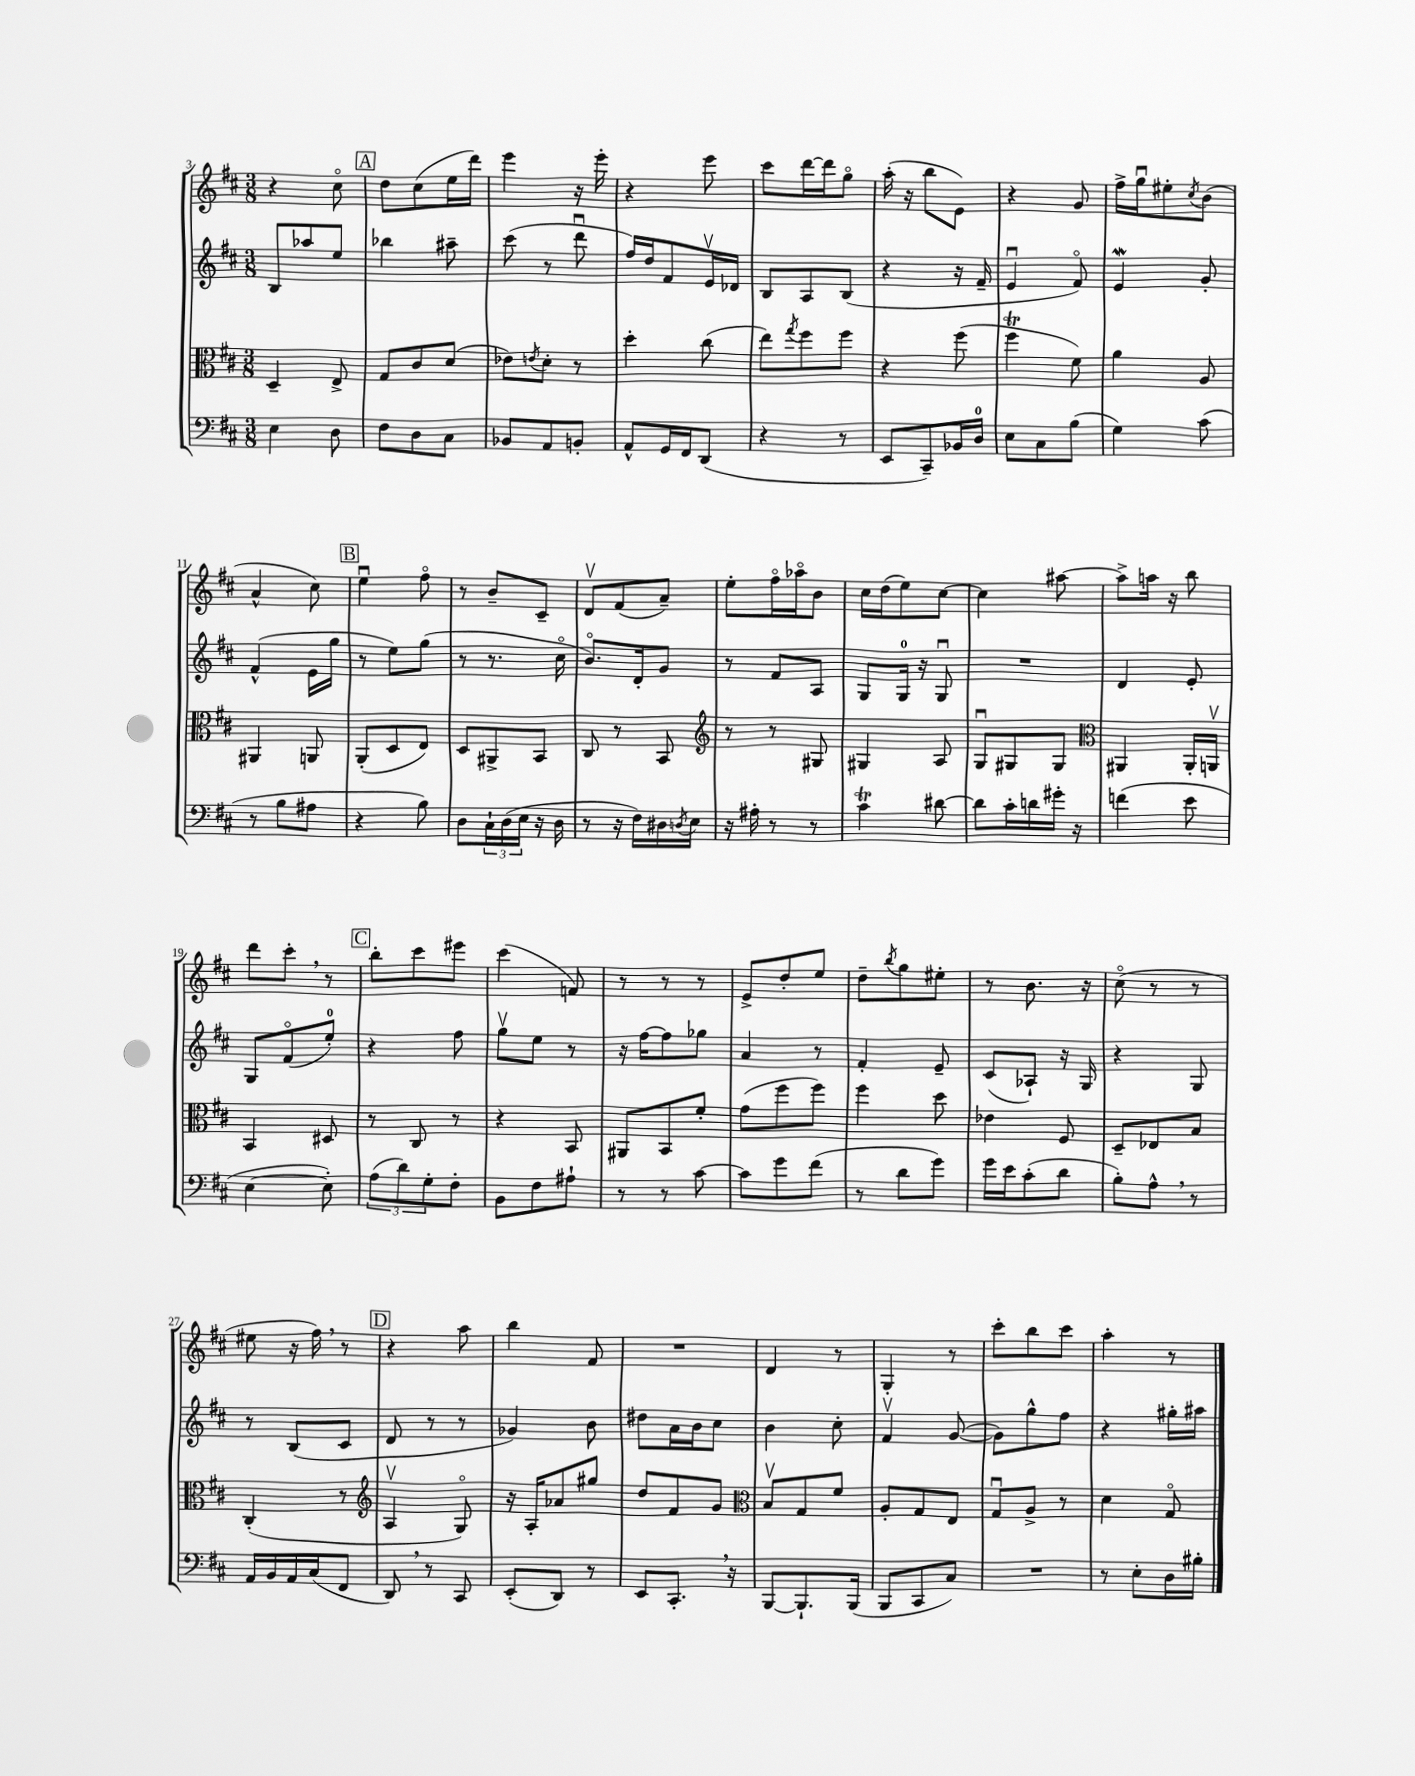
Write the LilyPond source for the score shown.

<<
\new StaffGroup <<
\new Staff = "s0" {
    \clef treble \key d \major \numericTimeSignature \time 3/8
    r4 cis''8\flageolet |
    \mark \markup { \box "A" } d''8 cis''8( e''16 d'''16) |
    e'''4 r16 e'''16-. |
    r4 e'''8 |
    cis'''8 d'''16~ d'''16 g''8\flageolet |
    a''16-.( r16 b''8 e'8) |
    r4 g'8 |
    fis''16-> g''16\downbow eis''8-. \acciaccatura { cis''8 } b'8( |
    a'4-^ cis''8) |
    \mark \markup { \box "B" } e''4\downbow fis''8\flageolet |
    r8 b'8-- cis'8-- |
    d'8\upbow fis'8( a'8--) |
    e''8-. fis''16\flageolet aes''16\flageolet b'8 |
    cis''16 d''16( e''8) cis''8~ |
    cis''4 ais''8~ |
    ais''8-> a''16 r16 b''8 |
    d'''8 cis'''8-. \breathe r8 |
    \mark \markup { \box "C" } b''8-. cis'''8 eis'''8 |
    cis'''4( f'8) |
    r8 r8 r8 |
    e'8-> d''8-. e''8 |
    d''8-- \acciaccatura { b''8 } g''8 eis''8-. |
    r8 b'8. r16 |
    cis''8\flageolet( r8 r8 |
    eis''8 r16 fis''16) \breathe r8 |
    \mark \markup { \box "D" } r4 a''8 |
    b''4 fis'8 |
    R4. |
    d'4 r8 |
    g4-. r8 |
    cis'''8-. b''8 cis'''8 |
    a''4-. r8 \bar "|." |
}
\new Staff = "s1" {
    \clef treble \key d \major \numericTimeSignature \time 3/8
    b8 aes''8 e''8 |
    \mark \markup { \box "A" } bes''4 ais''8-- |
    cis'''8( r8 d'''8\downbow |
    fis''16) d''16 fis'8 e'16\upbow des'16 |
    b8 a8 b8( |
    r4 r16 fis'16-- |
    e'4\downbow fis'8\flageolet) |
    e'4\mordent g'8-. |
    fis'4-^( e'16 g''16 |
    \mark \markup { \box "B" } r8 e''8) g''8( |
    r8 r8. cis''16\flageolet |
    b'8.\flageolet) d'16-. g'8 |
    r8 fis'8 a8 |
    g8 g16-0 r16 g8\downbow |
    R4. |
    d'4 e'8-. |
    g8 fis'8\flageolet( e''8-0-.) |
    \mark \markup { \box "C" } r4 fis''8 |
    g''8\upbow e''8 r8 |
    r16 fis''16~ fis''8 ges''8 |
    a'4 r8 |
    fis'4-. e'8-- |
    cis'8( aes8-!) r16 g16 |
    r4 g8 |
    r8 b8( cis'8 |
    \mark \markup { \box "D" } d'8 r8 r8 |
    ges'4) b'8 |
    dis''8 a'16 b'16 cis''8 |
    b'4 cis''8-. |
    fis'4\upbow g'8~( |
    g'8) g''8-^ fis''8 |
    r4 gis''16-. ais''16 \bar "|." |
}
\new Staff = "s2" {
    \clef alto \key d \major \numericTimeSignature \time 3/8
    d4-- e8-> |
    \mark \markup { \box "A" } g8 cis'8 d'8( |
    ees'8) \acciaccatura { e'8 } d'8-. r8 |
    d''4-. cis''8( |
    e''8) \acciaccatura { g''8 } fis''8 fis''8 |
    r4 fis''8( |
    fis''4\trill fis'8) |
    a'4 a8 |
    ais,4 a,8 |
    \mark \markup { \box "B" } a,8-.( d8 e8) |
    d8 ais,8-> b,8 |
    cis8 r8 b,8 |
    \clef treble r8 r8 gis8 |
    gis4 a8 |
    g8\downbow gis8 gis8 |
    \clef alto ais,4 ais,16-. a,16\upbow |
    b,4 dis8 |
    \mark \markup { \box "C" } r8 cis8 r8 |
    r4 b,8 |
    ais,8 b,8 fis'8-. |
    g'8( fis''8 fis''8) |
    fis''4 d''8 |
    ees'4 fis8 |
    d8-- ees8 b8 |
    cis4-.( r8 |
    \mark \markup { \box "D" } \clef treble a4\upbow g8\flageolet) |
    r16 a16-. aes'8 gis''8 |
    d''8 fis'8 g'8 |
    \clef alto b8\upbow g8 fis'8 |
    a8-. g8 e8 |
    g8\downbow a8-> r8 |
    d'4 g8\flageolet \bar "|." |
}
\new Staff = "s3" {
    \clef bass \key d \major \numericTimeSignature \time 3/8
    e4 d8 |
    \mark \markup { \box "A" } fis8 d8 cis8 |
    bes,8 a,8 b,8-. |
    a,8-^ g,16 fis,16 d,8( |
    r4 r8 |
    e,8 cis,8--) bes,16 d16-0 |
    e8 cis8 b8( |
    g4) cis'8( |
    r8 b8 ais8 |
    \mark \markup { \box "B" } r4 b8) |
    d8 \tuplet 3/2 { cis16-! d16( e16 } r16 d16 |
    r8 r16 fis16) dis16 \acciaccatura { d8 } e16 |
    r16 ais16-. r8 r8 |
    cis'4\trill dis'8~ |
    dis'8 cis'16-. d'16 gis'16-. r16 |
    f'4( e'8 |
    e4~ e8-.) |
    \mark \markup { \box "C" } \tuplet 3/2 { a8( d'8) g8-. } fis8-. |
    b,8 fis8 ais8-! |
    r8 r8 cis'8~ |
    cis'8 g'8 fis'8( |
    r8 d'8 g'8) |
    g'16 e'16 cis'8-.( d'8 |
    b8-.) a8-^ \breathe r8 |
    a,16 b,16 a,16 cis16( fis,8 |
    \mark \markup { \box "D" } d,8) \breathe r8 cis,8 |
    e,8-.( d,8) r8 |
    e,8 cis,8.-. \breathe r16 |
    b,,8~ b,,8.-! b,,16( |
    b,,8 cis,8 cis8) |
    R4. |
    r8 e8-. d16 bis16-. \bar "|." |
}
>>
>>
\layout { \context { \Score currentBarNumber = #3 } }
